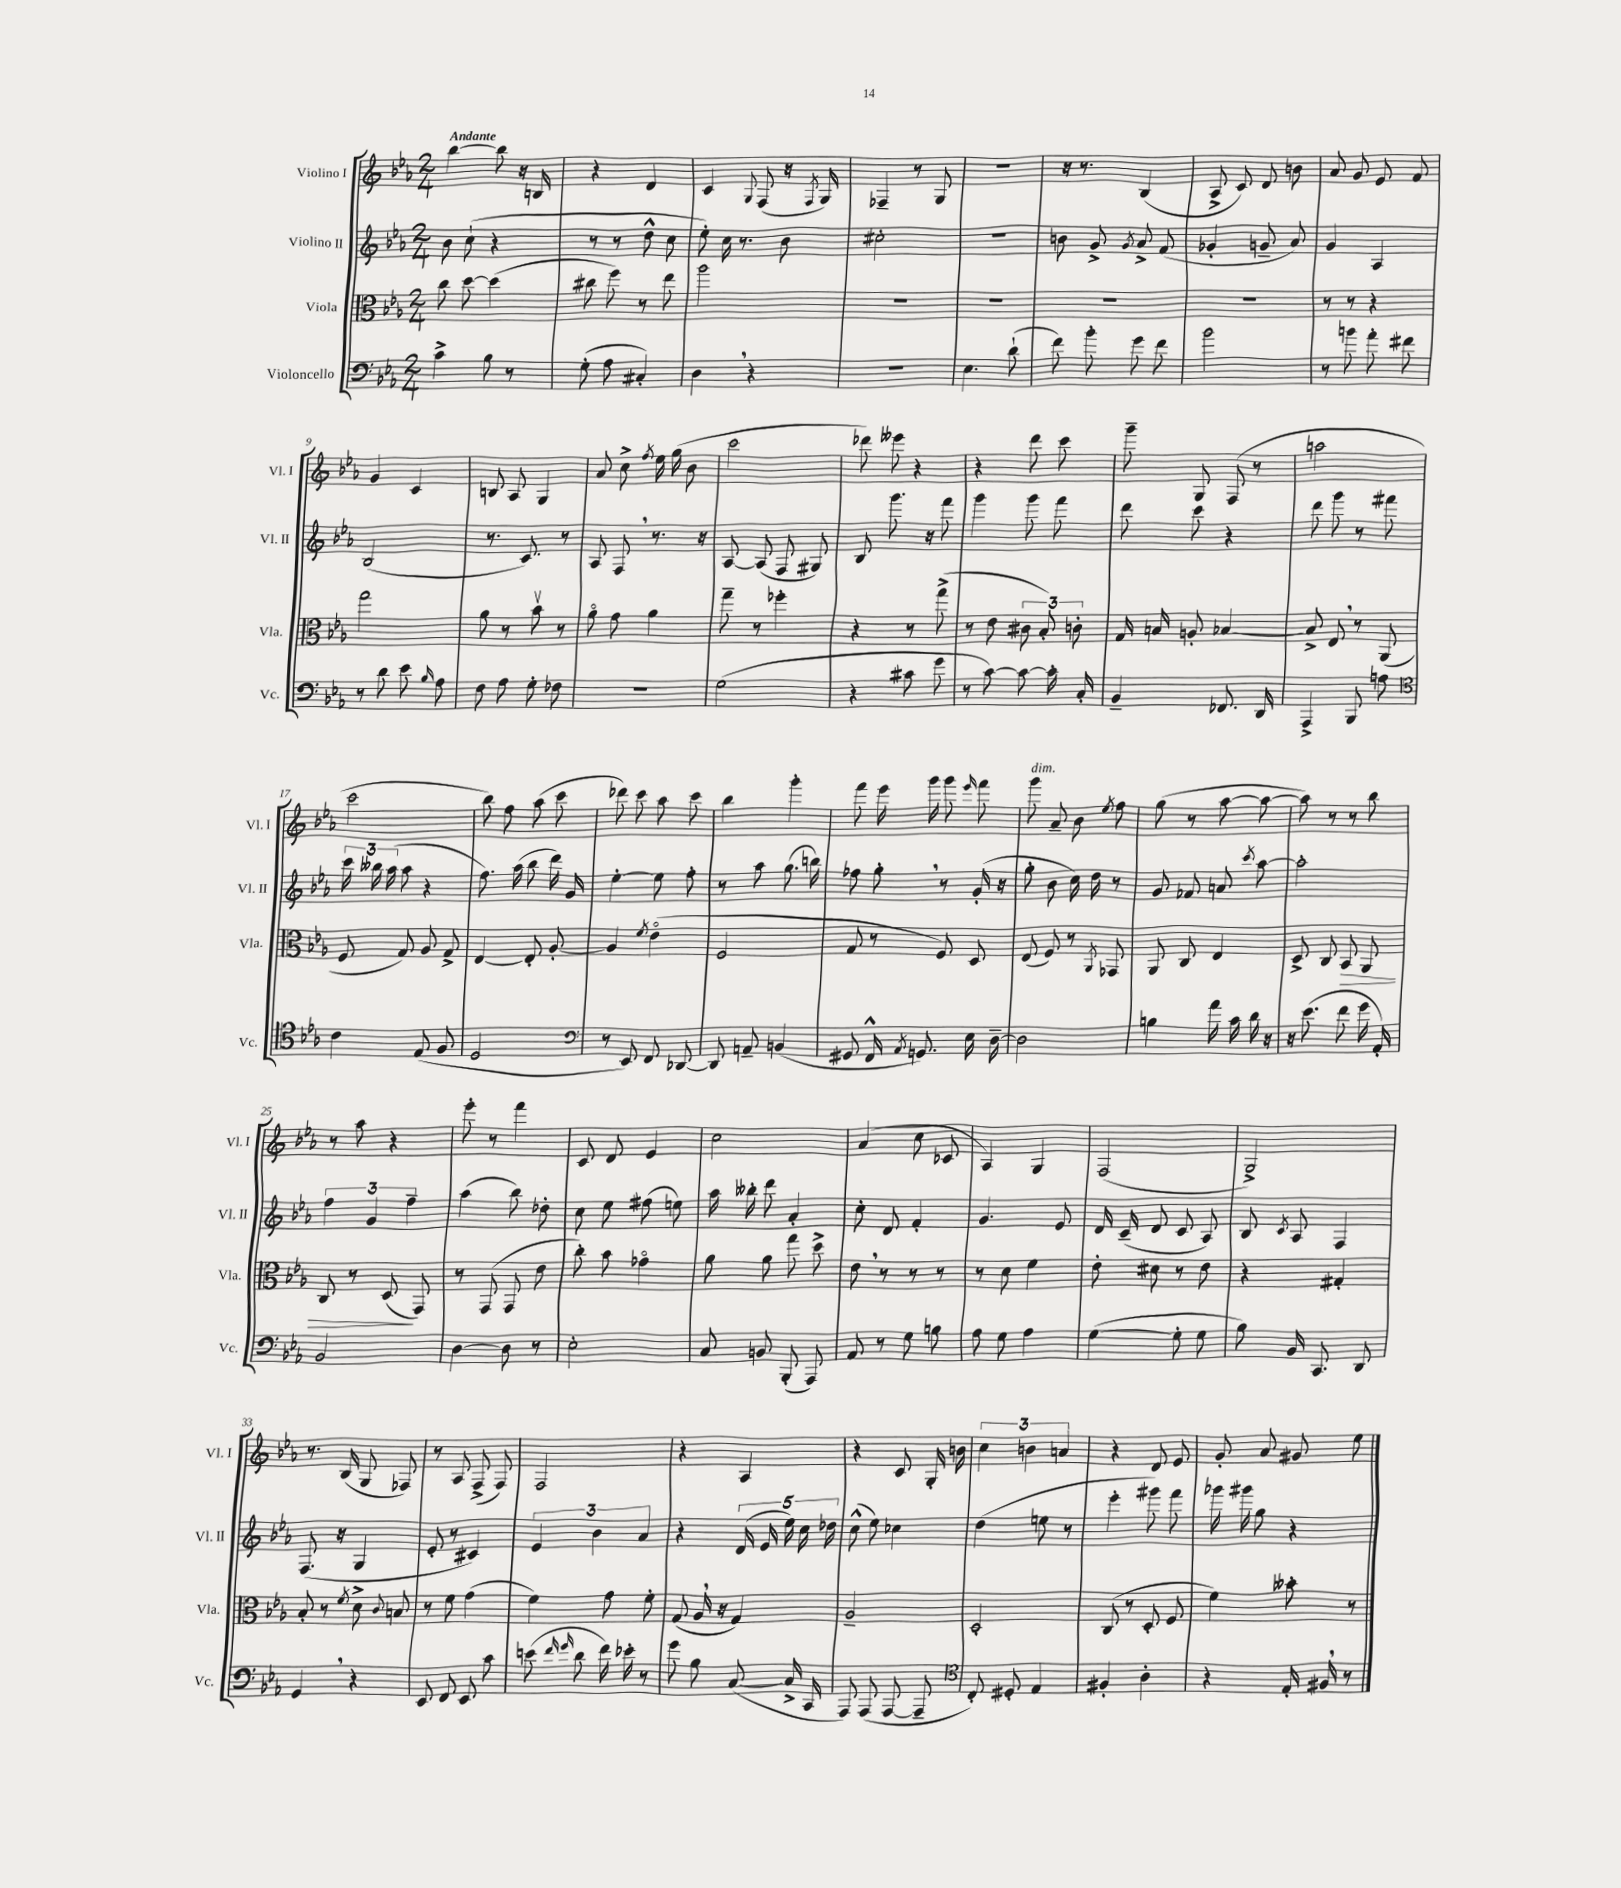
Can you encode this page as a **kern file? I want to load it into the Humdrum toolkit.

**kern	**kern	**kern	**kern
*staff4	*staff3	*staff2	*staff1
*clefF4	*clefC3	*clefG2	*clefG2
*k[b-e-a-]	*k[b-e-a-]	*k[b-e-a-]	*k[b-e-a-]
*M2/4	*M2/4	*M2/4	*M2/4
4c^\	8cc\	8b-\	[4bb-\
.	[8dd\	(8cc`\	.
8B-\	(4dd\]	4r	8bb-\]
8r	.	.	16r
.	.	.	16B/
=	=	=	=
(8G'\	8cc#\	8r	4r
8A-\	8ff\)	8r	.
4C#'/)	8r	8dd^^\	4d/
.	8ee-\	8cc\	.
=	=	=	=
4D\	2aa-\	8ee-'\)	4c/
.	.	16cc\	.
.	.	8.r	.
.	.	.	8qqG/
4r	.	.	(8F/
.	.	8b-\	16r
.	.	.	8qF/
.	.	.	16G/)
=	=	=	=
2r	2r	2cc#'\	4F-~/
.	.	.	8r
.	.	.	8G/
=	=	=	=
4.E-\	2r	2r	2r
(8d`\	.	.	.
=	=	=	=
8f\)	2r	8b\	16r
.	.	.	8.r
8b-'\	.	8g^/	.
.	.	8qg/	.
8g\	.	8a-^/	(4B-/
8f\	.	(8f/	.
=	=	=	=
2b-\	2r	4g-'/	8A-^/
.	.	.	8c/)
.	.	8g~/	8d/
.	.	8a-/)	8b\
=	=	=	=
8r	8r	4g/	8a-/
8b\	8r	.	8g/
8a-'\	4r	4A-/	8e-/
8f#\	.	.	8f/
=	=	=	=
8r	2gg\	(2B-/	4g/
8d\	.	.	.
8e-\	.	.	4c/
16qqB-/	.	.	.
8A-\	.	.	.
=	=	=	=
8F\	8a-\	8.r	8B/
8A-\	8r	.	8A-/
.	.	8.c/)	.
8G'\	8b-v\	.	4G/
8F-\	8r	8r	.
=	=	=	=
2r	8a-o\	8A-/	8a-/
.	8g\	8F/	8cc^\
.	.	.	8qff/
.	4a-\	8.r	16ee-\
.	.	.	(16gg\
.	.	.	8b-\
.	.	16r	.
=	=	=	=
(2G\	8gg~\	[8A-/	2ccc\
.	8r	(8A-/]	.
.	4ff-'\	8F/	.
.	.	8G#/)	.
=	=	=	=
4r	4r	8B-/	8ddd-\)
.	.	8.ggg\	8eee--\
8c#\	8r	.	4r
.	.	16r	.
8g\	(8gg^\	8fff\	.
=	=	=	=
8r	8r	4ggg\	4r
[8c\)	8e-\	.	.
8c\_	12c#\	8ggg\	8ddd\
.	12B-'/)	.	.
16c'\]	.	8fff\	8ccc\
.	12c'\	.	.
16C'/	.	.	.
=	=	=	=
4BB-~/	16G/	8ddd\	8ggg~\
.	16B/	.	.
.	8A'/	8ccc\	8G/
8.FF-/	[4B-/	4r	(8F/
.	.	.	8r
16DD/	.	.	.
=	=	=	=
4AAA-^/	8B-^/]	8ddd\	2aa\
.	8E-/	8ggg\	.
8BBB-/	8r	8r	.
8A\	(8AA-/	8fff#\	.
=	=	=	=
*clefC4	*	*	*
4c\	8F/	24ccc\	2ccc\
.	.	24bb--\	.
.	.	(24aa-\	.
.	8G/)	8aa-\	.
(8E-/	8A-/	4r	.
8F/	8G^/	.	.
=	=	=	=
2D/	[4E-/	8.ff\)	8bb-\)
.	.	.	8ff\
.	.	(16aa-\	.
.	8E-'/]	8bb-\	(8aa-\
.	[8A-'/	16ddd\)	8ccc\
.	.	16g/	.
=	=	=	=
*clefF4	*	*	*
8r	4A-/]	[4ee-'\	8ddd-\)
8EE-/)	.	.	8ccc\
.	8qf/	.	.
8FF/	(4e-o\	8ee-\]	8aa-\
[8DD-/	.	8ff'\	8ccc\
=	=	=	=
8DD-/]	2F/	8r	4bb-\
8AA~/	.	8aa-\	.
(4BB/	.	(8.gg\	4ggg'\
.	.	16bb\)	.
=	=	=	=
8GG#/	8G/	8ff-\	8fff\
16FF^^/	8r	8gg'\	16eee-\
8qAA-/	.	.	.
8.GG/)	.	.	16ggg\
.	8F/)	8r	8ggg\
.	.	.	16qqeee-/
16E-\	8D/	(16g'/	8fff\
[16D~\	.	16r	.
=	=	=	=
2D\]	(8E-/	8gg'\	8ggg\
.	8F/)	8b-\	8a-~/
.	8r	16cc\)	8b-\
.	.	16dd\	.
.	8qAA-/	.	8qee-/
.	8GG-/	8r	8ff\
=	=	=	=
4B\	8AA-/	8g/	(8gg\
.	8C/	8f-/	8r
16a-\	4E-/	8a/	[8aa-\
16c\	.	.	.
.	.	8qccc/	.
16d\	.	[8aa-\	8aa-\_
16r	.	.	.
=	=	=	=
16r	8D^/	2aa-'\]	8aa-\])
(8.e-\	.	.	.
.	8C/	.	8r
8f\	8BB-/	.	8r
16g\	8AA-/	.	8bb-\
16AA-'/)	.	.	.
=	=	=	=
2BB-/	8C/	6ff\	8r
.	8r	.	8aa-\
.	.	6g/	.
.	(8D/	.	4r
.	.	6ff~\	.
.	8GG/)	.	.
=	=	=	=
[4D\	8r	(4aa-\	8eee-'\
.	(8GG/	.	8r
8D\]	8GG/	8bb-\)	4fff\
8r	8e-\	8dd-'\	.
=	=	=	=
2E-'\	8cc'\)	8cc\	8c/
.	8b-\	8ee-\	8d/
.	4g-o\	(8ff#\	4e-/
.	.	8ee\)	.
=	=	=	=
8C/	8a-\	16aa-\	2cc\
.	.	16bb--'\	.
8BB/	8a-\	8ddd\	.
(8BBB-'/	8gg\	4a-'/	.
8AAA-/)	8dd^\	.	.
=	=	=	=
8AA-/	8e-\	8cc'\	(4a-/
8r	8r	8d/	.
8G\	8r	4f'/	8cc\
8B\	8r	.	8c-/
=	=	=	=
8A-\	8r	4.g/	4A-/)
8G\	8d\	.	.
4A-\	4f\	.	4G/
.	.	8e-/	.
=	=	=	=
([4G\	8e-'\	16d/	(2F/
.	.	(16c~/	.
.	8d#\	8d/	.
8G'\]	8r	8c/	.
8G\	8e-\	8A-/)	.
=	=	=	=
8B-\)	4r	8B-/	2G^/)
.	.	8qc/	.
16BB-/	.	8A-/	.
8.CC/	.	.	.
.	4G#'/	4F/	.
8DD/	.	.	.
=	=	=	=
4GG/	8B-'/	(8.F/	8.r
.	8r	.	.
.	.	16r	(16B-/
.	8qf/	.	.
4r	8d^\	4G/	8G/
.	8qqc/	.	.
.	8B/	.	8F-/)
=	=	=	=
8EE-/	8r	8e-'/	8r
8FF/	8f\	8r	8A-/
8EE-/	(4g\	4c#/)	(8F^/
8c\	.	.	8F/)
=	=	=	=
(8e\	4f\)	6e-/	2F/
16qqf/	.	.	.
16qqg/	.	.	.
8d\	.	.	.
.	.	6b-\	.
16f\)	8g\	.	.
16e-'\	.	.	.
.	.	6a-/	.
8r	8f'\	.	.
=	=	=	=
8g\	(8G/	4r	4r
8B-\	16A-/	.	.
.	16r	.	.
([8C/	4G/)	(20d/	4A-/
.	.	20e-/	.
.	.	20ee-\)	.
16C^/]	.	.	.
.	.	20cc\	.
16CC/	.	.	.
.	.	20dd-\	.
=	=	=	=
8AAA-/)	2A-~/	(8cc^^\	4r
(8AAA-/	.	8ee-\)	.
[8AAA-/	.	4cc-\	8c/
8AAA-~/]	.	.	16G'/
.	.	.	16b\
=	=	=	=
*clefC4	*	*	*
8C'/)	2D'/	(4dd\	6cc\
8D#'/	.	.	.
.	.	.	6b\
4E-/	.	8ee\	.
.	.	.	6a/
.	.	8r	.
=	=	=	=
4F#'/	(8C/	4eee-'\	4r
.	8r	.	.
4A-'\	8D'/	8ggg#\)	8d/
.	8F/	8fff\	8e-/
=	=	=	=
4r	4f\)	16ggg-\	8g'/
.	.	16ggg#\	.
.	.	8gg\	8a-/
16E-'/	8b--'\	4r	8g#/
16F#/	.	.	.
8r	8r	.	8ee-\
==	==	==	==
*-	*-	*-	*-
